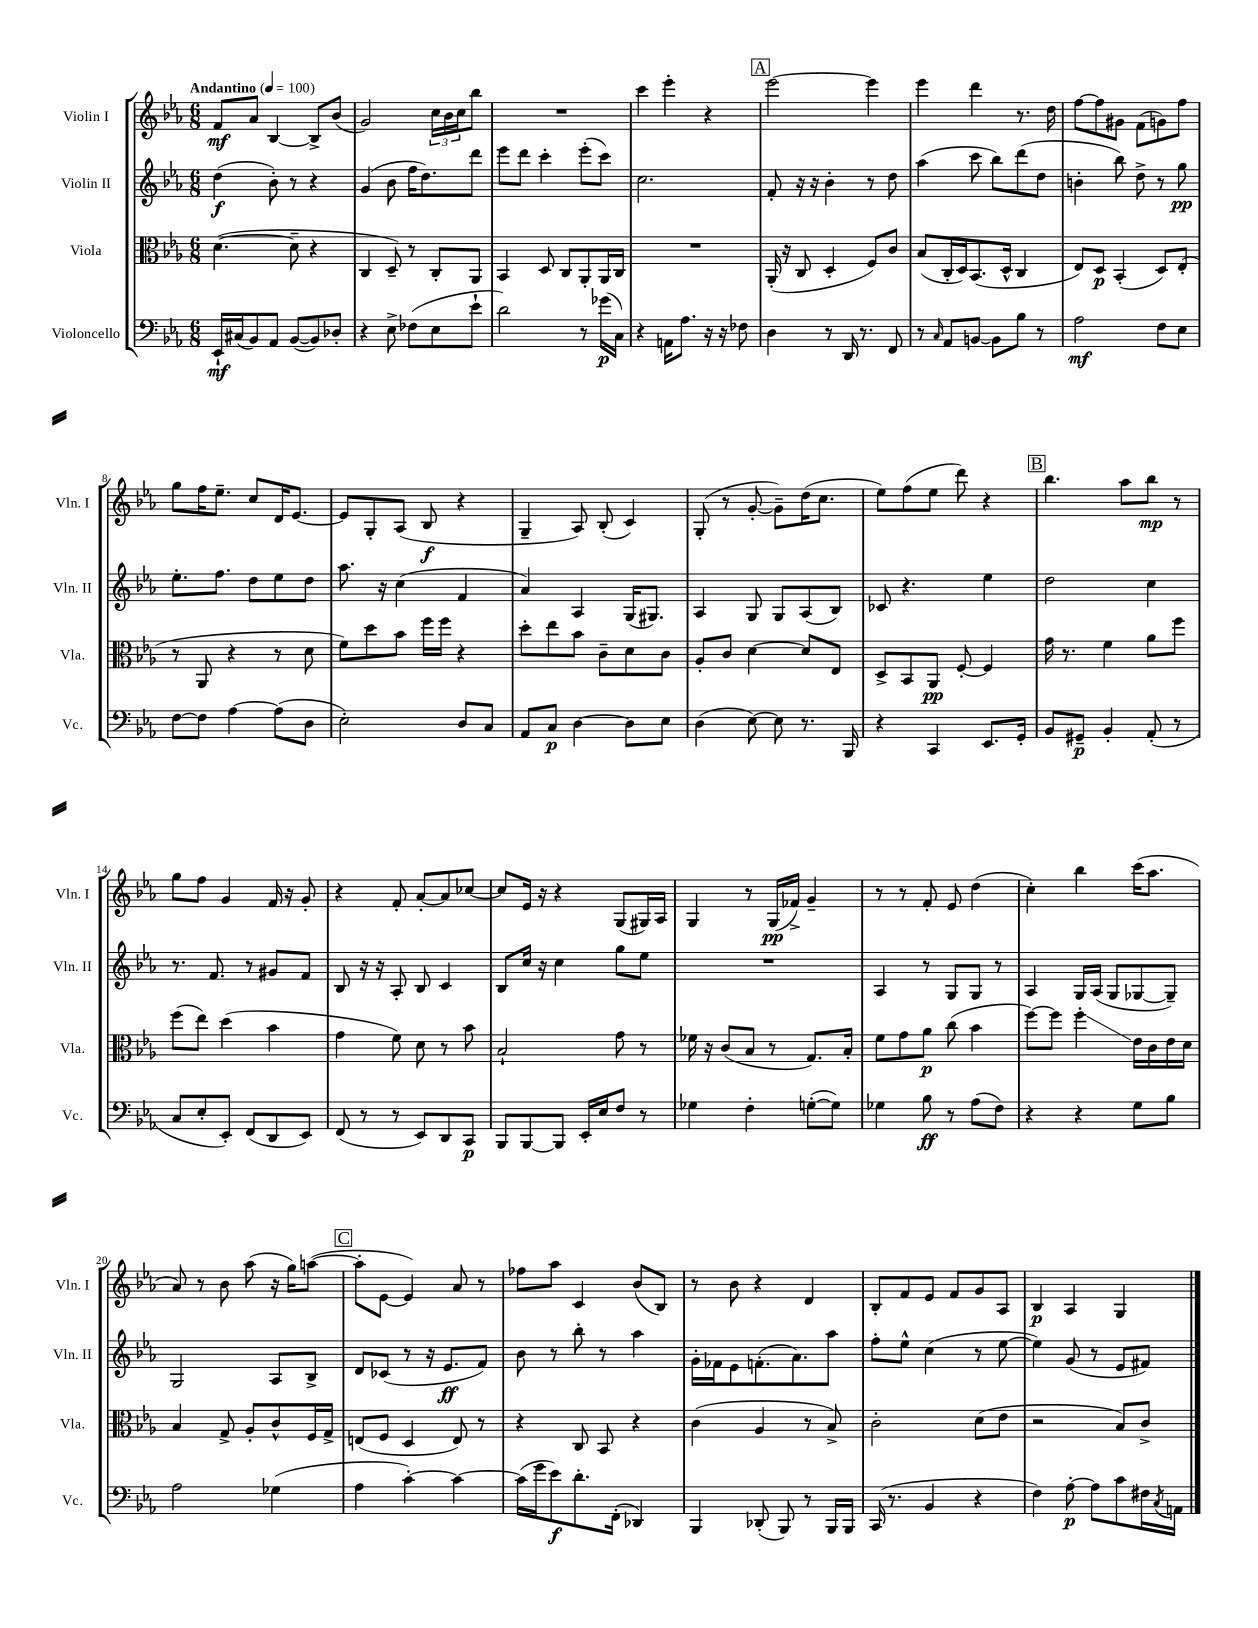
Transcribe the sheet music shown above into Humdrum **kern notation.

**kern	**kern	**kern	**kern
*staff4	*staff3	*staff2	*staff1
*clefF4	*clefC3	*clefG2	*clefG2
*k[b-e-a-]	*k[b-e-a-]	*k[b-e-a-]	*k[b-e-a-]
*M6/8	*M6/8	*M6/8	*M6/8
*MM100	*MM100	*MM100	*MM100
16EE-`/LL	([4.d\	(4dd\	8f/L
(16C#/J	.	.	.
8BB-/)	.	.	8a-/J
8AA-/J	.	8b-'\)	[4B-/
([8BB-/L	8d~\]	8r	.
8BB-/])	4r	4r	8B-^/]L
8D-'/J	.	.	(8b-/J
=	=	=	=
4r	4C/	(4g/	2g/)
8E-^\	8D~/)	8b-\	.
(8F-\L	8r	16ff\LK	.
.	.	8.dd\)	.
8E-\	8C'/L	.	24cc\LL
.	.	.	24b-\
.	.	.	24cc\J
8e-`\J	8AA-/J	8ddd\J	8bb-\J
=	=	=	=
2d\)	4BB-/	8eee-\L	2.r
.	.	8ddd\J	.
.	8D/	4ccc'\	.
.	8C/L	.	.
8r	8AA-'/	(8eee-'\L	.
(16g-\LL	16AA-/L	8ccc\J)	.
16C\JJ)	16C/JJ	.	.
=	=	=	=
4r	2.r	2.cc\	4ccc\
16AA\LK	.	.	4eee-'\
8.A-\J	.	.	.
16r	.	.	4r
16r	.	.	.
8F-\	.	.	.
=	=	=	=
4D\	(16AA-'/	8f'/	[2eee-\
.	16r	.	.
.	8C/	16r	.
.	.	16r	.
8r	4D'/	4b-'\	.
16DD/	.	.	.
8.r	.	.	.
.	8F/L)	8r	4eee-\]
8FF/	8c/J	8dd\	.
=	=	=	=
8r	(8B-/L	(4aa-\	4eee-\
16qqC/	.	.	.
8AA-/L	16C'/L	.	.
.	16D/J)	.	.
[8BB/J	(8.BB-/	8ccc\	4ddd\
8BB\]L	.	8bb-\L)	.
.	16D^^/Jk	.	.
8B-\J	4C/	(8ddd\	8.r
8r	.	8dd\J	.
.	.	.	16dd\
=	=	=	=
2A-\	8E-/L)	4b'\	[8ff\L
.	8D/J	.	8ff\]
.	(4BB-'/	8bb-\)	8g#\J
.	.	8dd^\	(8f\L
8F\L	8D/L)	8r	8g\)
8E-\J	(8E-'/J	8gg\	8ff\J
=	=	=	=
[8F\L	8r	8.ee-'\L	8gg\L
8F\]J	8AA-/	.	16ff\K
.	.	8.ff\J	8.ee-~\J
[4A-\	4r	.	.
.	.	8dd\L	8cc/L
(8A-\]L	8r	8ee-\	16d/K
.	.	.	[8.e-/J
8D\J	8d\	8dd\J	.
=	=	=	=
2E-'\)	8f\L)	8.aa-\	8e-/]L
.	8dd\	.	8G'/
.	.	16r	.
.	8b-\J	(4cc\	(8A-/J
.	16ff\LL	.	8B-/
.	16ff\JJ	.	.
8D/L	4r	4f/	4r
8C/J	.	.	.
=	=	=	=
8AA-/L	8dd'\L	4a-/)	4G~/
8C/J	8ee-\	.	.
[4D\	8b-\J	4A-/	8A-/)
.	8c~\L	.	(8B-'/
8D\]L	8d\	(16G/LK	4c/)
.	.	8.G#/J)	.
8E-\J	8c\J	.	.
=	=	=	=
(4D\	8A-'/L	4A-/	(8G'/
.	8c/J	.	8r
[8E-\)	[4d\	8G/	[8g'/
8E-\]	.	8G/L	8g~\]L)
8.r	8d/]L	(8A-/	(16dd\K
.	.	.	8.cc\J
.	8E-/J	8B-/J)	.
16BBB-/	.	.	.
=	=	=	=
4r	8D^/L	8c-/	8ee-\L)
.	8BB-/	4.r	(8ff\
4CC/	8AA-/J	.	8ee-\J
.	[8F'/	.	8ddd\)
8.EE-/L	4F/]	4ee-\	4r
16GG'/Jk	.	.	.
=	=	=	=
8BB-/L	16g\	2dd\	4.bb-\
.	8.r	.	.
8GG#~/J	.	.	.
4BB-'/	4f\	.	.
.	.	.	8aa-\L
(8AA-'/	8a-\L	4cc\	8bb-\J
8r	8ff\J	.	8r
=	=	=	=
8C/L	(8ff\L	8.r	8gg\L
8E-'/	8ee-\J)	.	8ff\J
.	.	8.f/	.
8EE-'/J)	(4dd\	.	4g/
(8FF/L	.	8r	.
8DD/	4b-\	8g#/L	16f/
.	.	.	16r
8EE-/J)	.	8f/J	8g'/
=	=	=	=
(8FF/	4g\	8B-/	4r
8r	.	16r	.
.	.	16r	.
8r	8f\)	8A-'/	8f'/
8EE-/L)	8d\	8B-/	[8a-'/L
8DD/	8r	4c/	8a-/]
8CC/J	8b-\	.	[8cc-/J
=	=	=	=
8BBB-/L	2B-`/	8B-/L	8cc-/]L
[8BBB-/	.	16cc/Jk	16e-/Jk
.	.	16r	16r
8BBB-/]J	.	4cc\	4r
16EE-'/LL	.	.	.
16E-/J	.	.	.
8F/J	8g\	8gg\L	(8G/L
8r	8r	8ee-\J	16G#/L)
.	.	.	16A-/JJ
=	=	=	=
4G-\	16f-\	2.r	4G/
.	16r	.	.
.	(8c/L	.	.
4F'\	8B-/J	.	8r
.	8r	.	(16G/LL
.	.	.	16f-^/JJ)
([8G'\L	8.G/L)	.	4g~/
8G\]J)	.	.	.
.	16B-'/Jk	.	.
=	=	=	=
4G-\	8f\L	4A-/	8r
.	8g\	.	8r
8B-\	8a-\J	8r	8f'/
8r	(8cc\	8G/L	8e-/
(8A-\L	4b-\	8G/J	(4dd\
8F\J)	.	8r	.
=	=	=	=
4r	[8ff\L)	4A-/	4cc'\)
.	8ff\]J	.	.
4r	4ff'\	16G/LL	4bb-\
.	.	(16A-/JJ	.
.	.	8G/L	.
8G\L	16e-\LL	[8G-/	(16ccc\LK
.	16c\	.	8.aa-\J
8B-\J	16e-\	8G-~/]J)	.
.	16d\JJ	.	.
=	=	=	=
2A-\	4B-/	2G/	8a-/)
.	.	.	8r
.	8G^/	.	8b-\
.	8A-'/L	.	(8aa-\
(4G-\	8c^^/	8A-/L	16r
.	.	.	16gg\LK)
.	16F/L	8B-^/J	([8aa\J
.	16G^/JJ	.	.
=	=	=	=
4A-\	(8E/L	8d/L	8aa'\]L
.	8F/J	(8c-/J	[8e-\J
[4c'\)	4D/	8r	4e-/])
.	.	16r	.
.	.	8.e-/L	.
4c\_	8E/)	.	8a-/
.	8r	8f/J)	8r
=	=	=	=
(16c\]LL	4r	8b-\	8ff-\L
16g\J	.	.	.
8e-\)	.	8r	8aa-\J
8.d'\	8C/	8bb-'\	4c/
.	8BB-/	8r	.
(16FF'\Jk	.	.	.
4DD-/)	4r	4aa-\	(8b-/L
.	.	.	8B-/J)
=	=	=	=
4BBB-/	(4c\	16g'\LL	8r
.	.	16f-\J	.
.	.	8e-\	8b-\
(8DD-'/	4A-/	(8.f'\	4r
8BBB-/)	.	.	.
.	.	8.a-\)	.
8r	8r	.	4d/
16BBB-/LL	8B-^/)	8aa-\J	.
16BBB-/JJ	.	.	.
=	=	=	=
(16CC/	2c'\	8ff'\L	8B-'/L
8.r	.	.	.
.	.	8ee-^^\J	8f/
4BB-/	.	(4cc\	8e-/J
.	.	.	8f/L
4r	(8d\L	8r	8g/
.	8e-\J	[8ee-\	8A-/J
=	=	=	=
4F\)	2r	4ee-\])	4B-/
[8A-'\	.	(8g/	4A-/
8A-\]L	.	8r	.
8c\	8B-/L)	8e-/L	4G/
16F#\L	8c^/J	8f#/J)	.
8qC/	.	.	.
16AA\JJ	.	.	.
==	==	==	==
*-	*-	*-	*-
